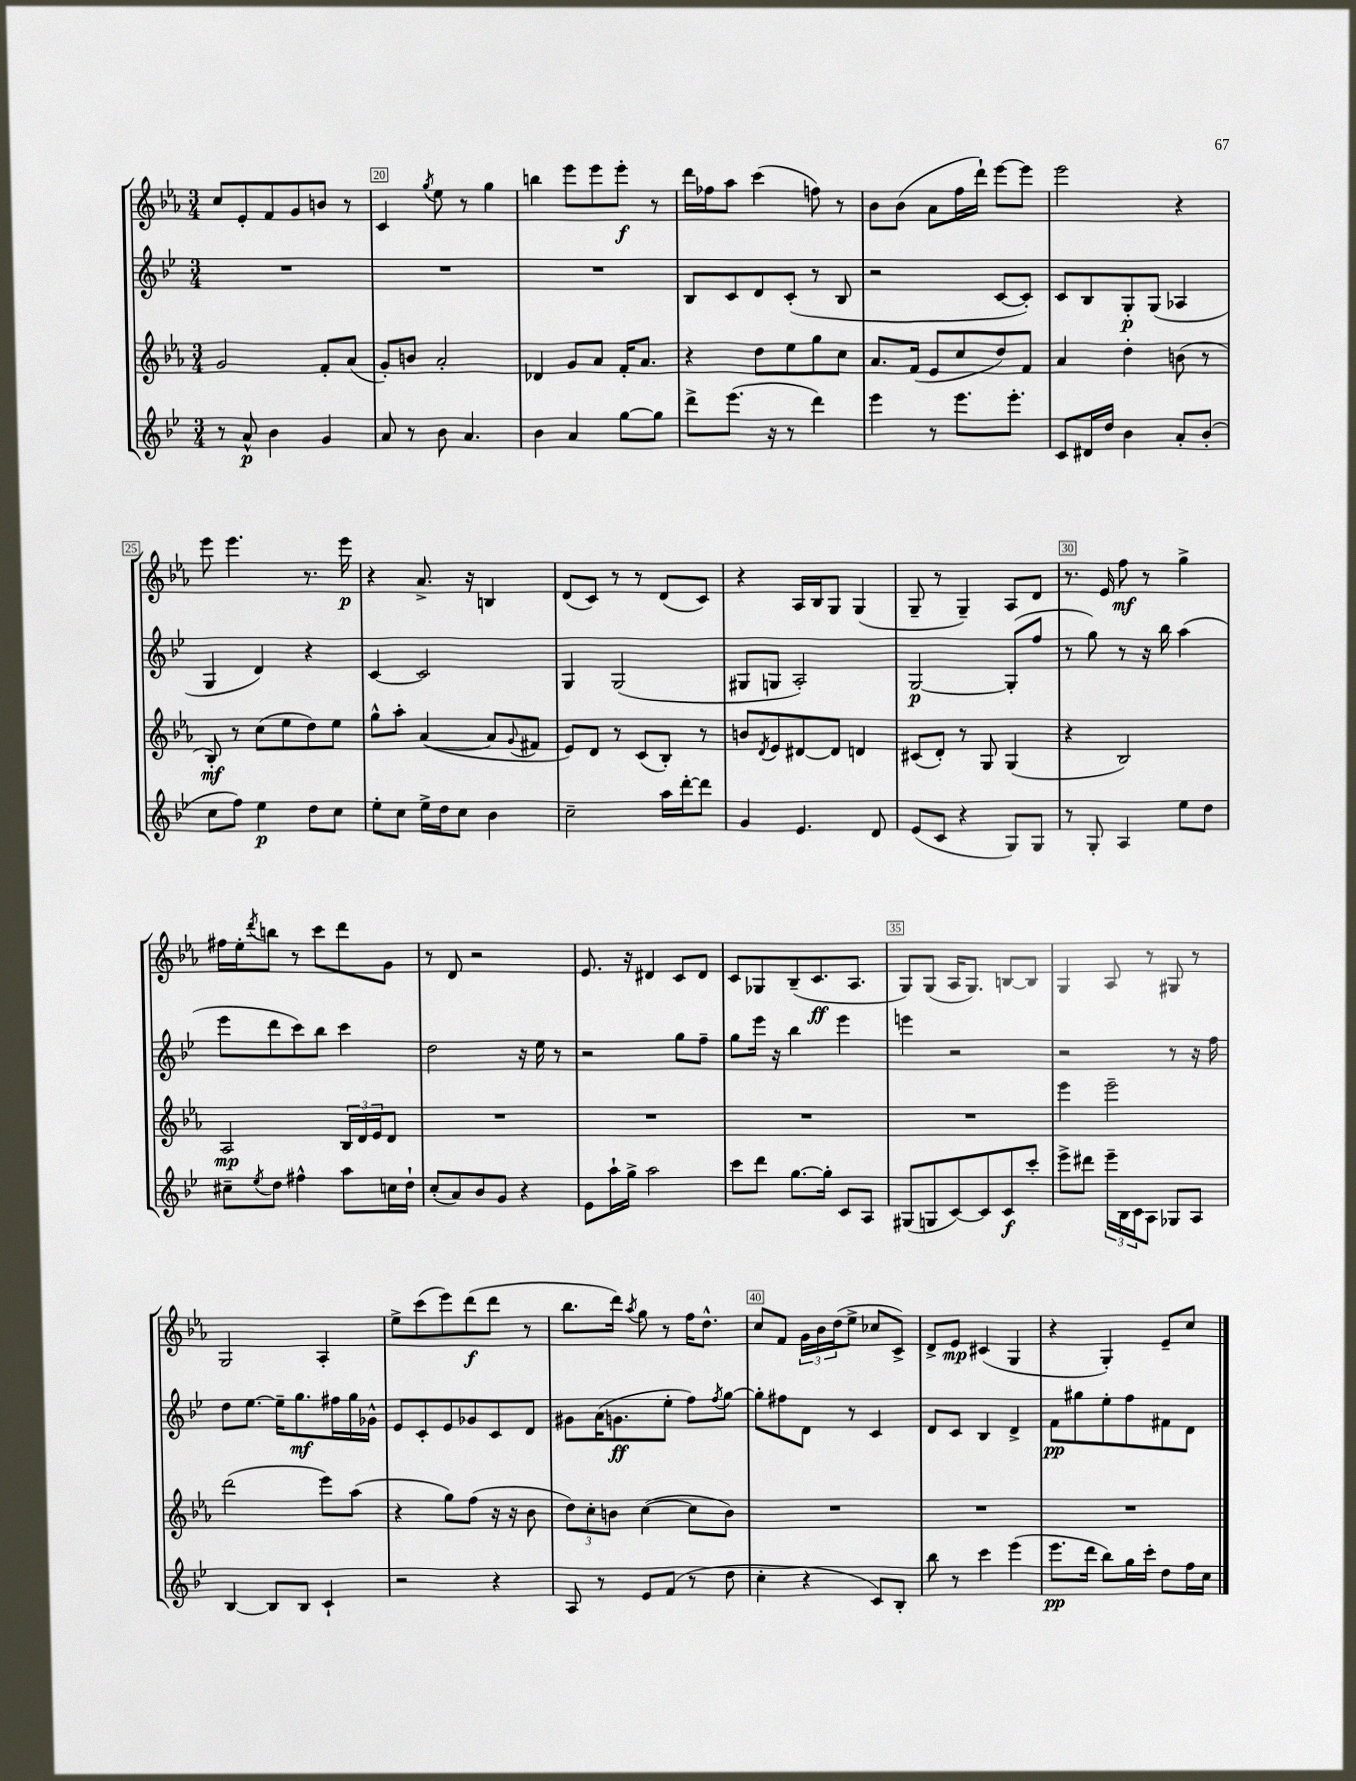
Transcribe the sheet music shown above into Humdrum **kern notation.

**kern	**kern	**kern	**kern
*staff4	*staff3	*staff2	*staff1
*clefG2	*clefG2	*clefG2	*clefG2
*k[b-e-]	*k[b-e-a-]	*k[b-e-]	*k[b-e-a-]
*M3/4	*M3/4	*M3/4	*M3/4
8r	2g/	2.r	8cc/L
8a^^/	.	.	8e-'/
4b-\	.	.	8f/
.	.	.	8g/
4g/	8f'/L	.	8b/J
.	(8a-/J	.	8r
=	=	=	=
8a/	8g'/L)	2.r	4c/
8r	8b/J	.	.
.	.	.	8qgg/
8b-\	2a-'/	.	8ee-\
4.a/	.	.	8r
.	.	.	4gg\
=	=	=	=
4b-\	4d-/	2.r	4bb\
4a/	8g/L	.	8eee-\L
.	8a-/J	.	8eee-\
[8gg\L	16f'/LK	.	8eee-'\J
.	8.a-/J	.	.
8gg\]J	.	.	8r
=	=	=	=
8ddd^\L	4r	8B-/L	16ddd\LL
.	.	.	16ff-\J
(8.eee-\J	.	8c/	8aa-\J
.	8dd\L	8d/	(4ccc\
16r	.	.	.
8r	8ee-\	(8c'/J	.
4ddd\)	8gg\	8r	8ff\)
.	8cc\J	8B-/	8r
=	=	=	=
4eee-\	8.a-/L	2r	8b-\L
.	.	.	(8b-\J
.	(16f/Jk	.	.
8r	8e-/L	.	8a-\L
8.eee-\L	8cc/	.	16ff\L
.	.	.	16ddd`\JJ)
.	8dd/)	[8c/L	[8eee-\L
8.eee-'\J	.	.	.
.	8f/J	8c'/]J)	8eee-\]J
=	=	=	=
8c/L	4a-/	8c/L	2eee-\
16d#/L	.	8B-/	.
16dd/JJ	.	.	.
4b-\	4dd'\	8G'/	.
.	.	(8G/J	.
8a'/L	(8b\	4A-/	4r
(8b-'/J	8r	.	.
=	=	=	=
8cc\L	8B-'/)	4G/	8eee-\
8ff\J)	8r	.	4.eee-\
4ee-\	(8cc\L	4d/)	.
.	8ee-\	.	.
8dd\L	8dd\)	4r	8.r
8cc\J	8ee-\J	.	.
.	.	.	16eee-\
=	=	=	=
8ee-'\L	8gg^^\L	[4c/	4r
8cc\J	8aa-'\J	.	.
16ee-^\LL	([4a-/	2c/]	8.a-^/
16dd\J	.	.	.
8cc\J	.	.	.
.	.	.	16r
4b-\	8a-/]L	.	4B/
.	8qqg/	.	.
.	8f#/J	.	.
=	=	=	=
2cc~\	8e-/L)	4G/	(8d/L
.	8d/J	.	8c/J)
.	8r	(2G/	8r
.	(8c/L	.	8r
16aa\LL	8B-'/J)	.	(8d/L
[16ddd'\J	.	.	.
8ddd\]J	8r	.	8c/J)
=	=	=	=
4g/	8b/L	8G#/L	4r
.	8qd/	.	.
.	8e-/	8G/J	.
4.e-/	[8d#/	2A'/)	16A-/LL
.	.	.	16B-/J
.	8d#/]J	.	8G/J
.	4d/	.	(4G/
8d/	.	.	.
=	=	=	=
(8e-/L	(8c#/L	[2G/	8G~/
8c/J	8d'/J)	.	8r
4r	8r	.	4G~/)
.	8G/	.	.
8G/L)	(4G/	(8G'/]L	8A-/L
8G/J	.	8ff/J	8d/J
=	=	=	=
8r	4r	8r	8.r
8G'/	.	8gg\)	.
.	.	.	16e-/
4A/	2B-/)	8r	8ff\
.	.	16r	8r
.	.	16bb-\	.
8ee-\L	.	(4aa\	4gg^\
8dd\J	.	.	.
=	=	=	=
8cc#~\L	2A-/	8eee-\L	16ff#\LL
.	.	.	16ee-'\J
8qee-/	.	.	8qddd/
8dd\J	.	8ddd\	8bb\J
4ff#^^\	.	8ccc\)	8r
.	.	8bb-\J	8ccc\L
8aa\L	24B-/LL	4ccc\	8ddd\
.	24d/	.	.
.	24e-/J	.	.
16cc\L	8d/J	.	8g\J
16dd`\JJ	.	.	.
=	=	=	=
(8cc'/L	2.r	2dd\	8r
8a/)	.	.	8d/
8b-/	.	.	2r
8g/J	.	.	.
4r	.	16r	.
.	.	16ee-\	.
.	.	8r	.
=	=	=	=
8e-\L	2.r	2r	8.e-/
16aa`\L	.	.	.
16gg^\JJ	.	.	16r
2aa\	.	.	4d#/
.	.	8gg\L	8c/L
.	.	8ff~\J	8d#/J
=	=	=	=
8ccc\L	2.r	8gg\L	8c/L
8ddd\J	.	16eee-\Jk	8G-/
.	.	16r	.
[8.gg\L	.	4bb-\	(8B-~/
.	.	.	8.c/
16gg'\]Jk	.	.	.
8c/L	.	4eee-\	.
.	.	.	8.A-/J
8A/J	.	.	.
=	=	=	=
(8G#/L	2.r	4eee\	8G/L)
8G/	.	.	(8G/J
[8c/)	.	2r	16A-/LK
.	.	.	8.G/J)
8c/]	.	.	.
8c/	.	.	[8B/L
8ccc'/J	.	.	8B/]J
=	=	=	=
8eee-^\L	4eee-\	2r	4G/
8ddd#\J	.	.	.
24eee-~\LL	2eee-~\	.	8A-/
24B-\	.	.	.
24c\J	.	.	.
8A\J	.	.	8r
8G-/L	.	8r	8G#/
8A/J	.	16r	8r
.	.	16ff\	.
=	=	=	=
[4B-/	(2ddd\	8dd\L	2G/
.	.	[8.ee-\J	.
8B-/]L	.	.	.
.	.	16ee-~\]LK	.
8B-/J	.	8.gg\	.
4c`/	8eee-\L)	.	4A-'/
.	.	16ff#\L	.
.	(8aa-\J	16gg\	.
.	.	16g-^^\JJ	.
=	=	=	=
2r	4r	8e-/L	8ee-^\L
.	.	8c'/	(8ccc\
.	8gg\L)	8e-/	8eee-\)
.	(8ff\J	8g-/	(8ddd\
4r	16r	8c/	8ddd\J
.	16r	.	.
.	8b-\	8d/J	8r
=	=	=	=
8A/	12dd\L)	8g#\L	8.bb-\L
.	12cc'\	.	.
8r	.	(16a\K	.
.	12b\J	.	.
.	.	8.g\	16ddd\Jk)
.	.	.	8qaa-/
8e-/L	([4cc\	.	8gg\
(8f/J	.	8ee-'\J	8r
8r	8cc\]L	8ff\L)	16ff\LK
.	.	.	8.dd^^\J
.	.	8qff/	.
8dd\	8b\J)	[8gg\J	.
=	=	=	=
4cc'\	2.r	8gg'\]L	8cc/L
.	.	8ff#\	8f/J
4r	.	8d\J	24g\LL
.	.	.	24b-\
.	.	.	(24dd\J
.	.	8r	8ee-^\J
8c/L)	.	4c/	8cc-/L
8B-'/J	.	.	8c^/J)
=	=	=	=
8bb-\	2.r	8d/L	8d^/L
8r	.	8c/J	8e-/J
4ccc\	.	4B-/	(4c#/
(4eee-\	.	4d^/	4G/
=	=	=	=
8.eee-\L	2.r	8f\L	4r
.	.	8gg#\	.
16ddd\Jk	.	.	.
8bb-\L)	.	8ee-'\	4G'/)
16gg\L	.	8ff\	.
16ccc'\JJ	.	.	.
8dd\L	.	8f#\	8e-~/L
16ff\L	.	8d\J	8cc/J
16cc\JJ	.	.	.
==	==	==	==
*-	*-	*-	*-
